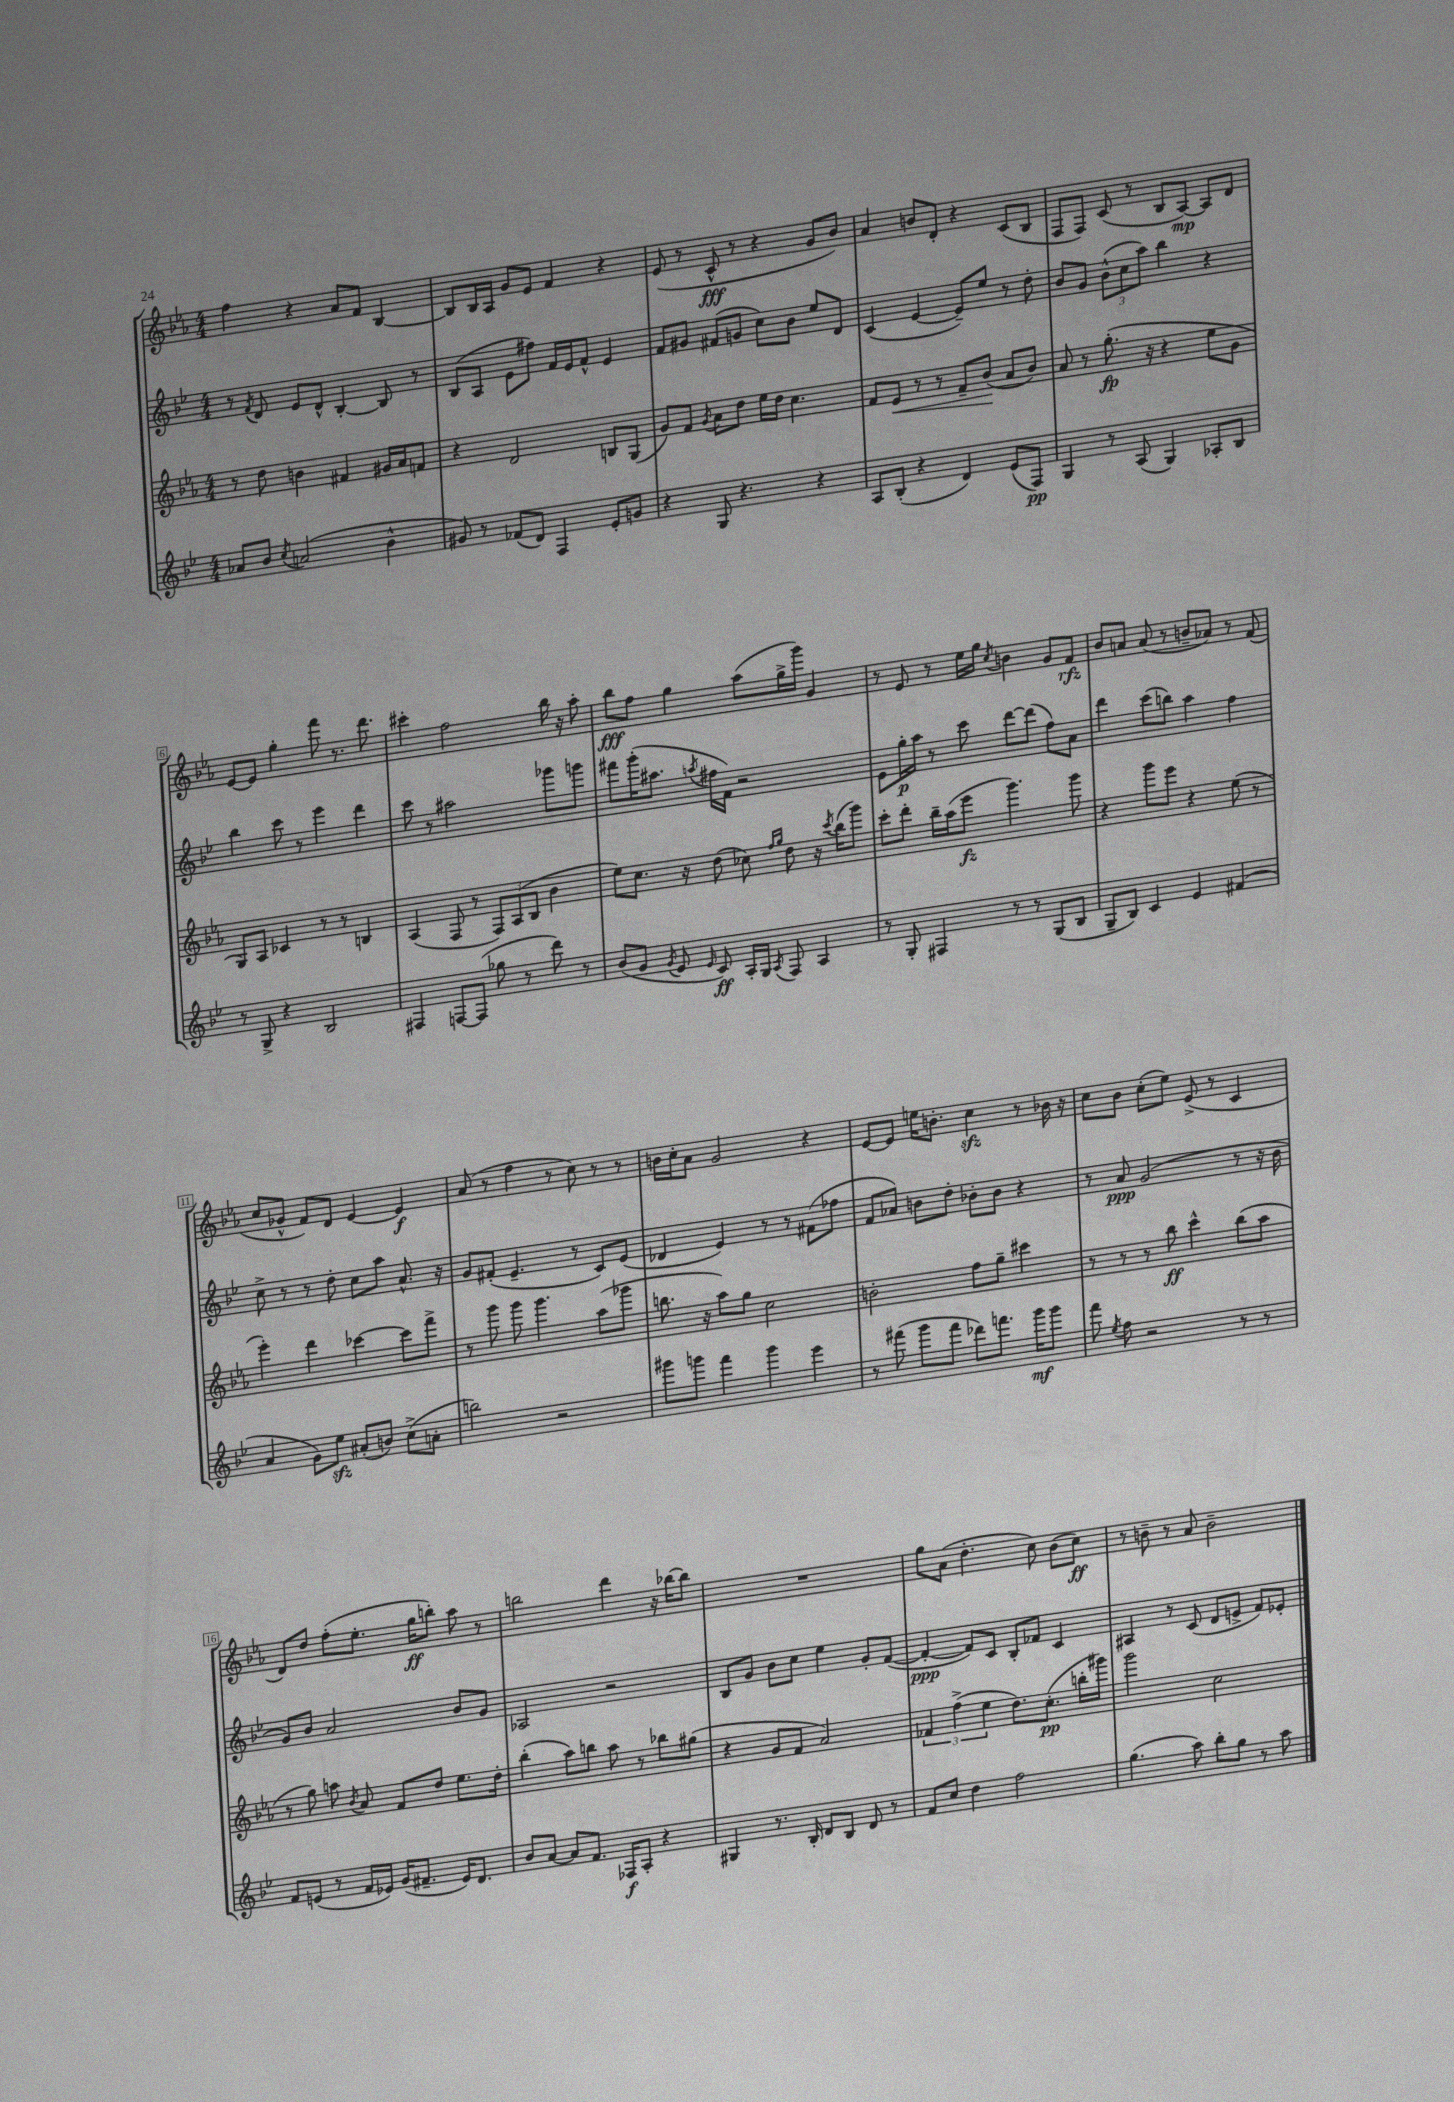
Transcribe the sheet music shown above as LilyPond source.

<<
\new StaffGroup <<
\new Staff = "s0" {
    \clef treble \key ees \major \numericTimeSignature \time 4/4
    \autoBeamOff f''4 r4 aes'8[ f'8] bes4~ |
    bes8[ bes16 aes16] g'8[ ees'8] f'4 r4 |
    ees'8( r8 c'8-^\fff r8 r4 g'8[ bes'8]) |
    aes'4 b'8[ d'8]-. r4 c'8[( bes8] |
    f8[ f8]) c'8( r8 bes8[ aes8]~\mp) aes8[ d'8] |
    ees'8[~ ees'8] g''4-. f'''8 r8. d'''8. |
    cis'''4-. f''2 bes''16 r16 aes''8-. |
    bes''8[\fff f''8] g''4 aes''8[( g''16-> g'''16]) g'4 |
    r8 ees'8 r8 ees''16[ g''16] \acciaccatura { c''8 } b'4 g'8[ f'8]\rfz |
    bes'8[ a'8] a'8( r8 b'8[-- aes'8]) r8 f'8( |
    c''8[ ges'8]-^ f'8[) d'8] ees'4~ ees'4\f |
    aes'8( r8 f''4 r8 c''8) r8 r8 |
    b'16[ c''16-. aes'8] g'2 r4 |
    ees'8[~ ees'8] e''16[ b'8.]-. c''4\sfz r8 bes'16 r16 |
    c''8[ bes'8] c''8[-.( ees''8]) ees'8->( r8 c'4 |
    d'8[) d''8] f''8[-.( ees''8.]-. g''16[\ff b''8]-.) aes''8 r8 |
    b''2 d'''4 r16 bes''16[~ bes''8] |
    R1 |
    g''8[ aes'8]( d''4.-. c''8) bes'8[( c''8]\ff) |
    r8 b'8-- r8 aes'8 b'2-- \bar "|." |
}
\new Staff = "s1" {
    \clef treble \key bes \major \numericTimeSignature \time 4/4
    \autoBeamOff r8 \acciaccatura { f'8 } d'8 ees'8[ d'8]-^ bes4~-. bes8 r8 |
    bes8[( a8] ees'8[ fis''8]) f'16[ ees'16 f'8]-^ ees'4 |
    f'8[ gis'8] fis'8[( g'8] c''8[) bes'8] ees''8[ d'8] |
    c'4( ees'4~ ees'8[--) ees''8] r8 d''8-. |
    bes'8[ g'8] \tuplet 3/2 { bes'8[-^( c''8 a''8]) } bes''4 r4 |
    bes''4 c'''8 r8 ees'''4 d'''4 |
    c'''8 r8 ais''2 ges'''8[ g'''8] |
    fis'''8[ g'''16-.( ais''8.] \acciaccatura { a''8 } fis''16[ f'16]) r2 |
    ees'8[ g''16-.\p a''16] r8 c'''8 d'''8[~ d'''8]( f''8[) a'8] |
    d'''4 c'''8[( b''8]) a''4 f''4 |
    c''8-> r8 r8 d''8-. c''8[ a''8] a'8.-^ r16 |
    g'8[ fis'8]-.( ees'4.-- r8 c'8[) ees'8]( |
    des'4 ees'4) r8 r8 fis'8[( fes''8] |
    f'8[ aes'8]) b'8[ d''8]-. bes'8[-. bes'8] r4 |
    r8 a'8\ppp g'2( r8 r16 bes'16 |
    g'8[) bes'8] a'2 bes'8[ g'8] |
    aes2 r2 |
    bes8[ g'8] bes'8[ c''8] ees''4 g'8[-. f'8]~( |
    f'4~-.\ppp f'8[) c'8] bes8[-. fes'8] c'4 |
    ais4 r8 c'8( d'8[ e'8]-> f'8[) ees'8]-. \bar "|." |
}
\new Staff = "s2" {
    \clef treble \key ees \major \numericTimeSignature \time 4/4
    \autoBeamOff r8 d''8 b'4 fis'4 gis'16[ aes'16 f'8] |
    r4 d'2 b8[ g8]( |
    g'8[) f'8] \acciaccatura { g'8 } aes'8[ d''8] ees''16[ d''16] c''4. |
    f'8[ ees'8]\< r8 r8 f'8[-- bes'8]\!( aes'8[ bes'8]) |
    aes'8 r8 g''8.-.\fp( r16 r4 ees''8[ g'8] |
    g8[) aes8] ces'4 r8 r8 b4 |
    aes4( f8 r8 \tuplet 3/2 { f8[) aes8( bes8] } bes'4 |
    ees''8[) c''8.] r16 d''8( ces''8) \grace { f''16[ g''16] } d''8 r16 \acciaccatura { c'''8 } bes''16[( g'''8]) |
    c'''8[-. d'''8]-. bes''16[-- aes''16( ees'''8]\fz g'''4.) g'''8 |
    r4 g'''8[ ees'''8] r4 ees''8( r8 |
    ees'''4-.) d'''4 ces'''4~ ces'''8[ f'''8]-> |
    r8 g'''8 g'''8 g'''4. aes''8[( ges'''8] |
    b''8. r16 aes''8[) g''8] c''2 |
    b'2-. f''8[ g''8]-- cis'''4 |
    r8 r8 r8 bes''8\ff c'''4-^ bes''8[( aes''8] |
    r8 g''8) a''8 \acciaccatura { bes'8 } aes'8 f'8[ d''8] ees''8.[ d''16]-. |
    bes''4-.( aes''8[) b''8] aes''8 r8 bes''8[ gis''8]( |
    r4 g'8[ f'8] aes'2) |
    \tuplet 3/2 { fes'4 f''4->( ees''4 } d''8.[) c''8.]-.\pp( b''16[-. gis'''16]) |
    g'''2 c''2 \bar "|." |
}
\new Staff = "s3" {
    \clef treble \key bes \major \numericTimeSignature \time 4/4
    \autoBeamOff aes'8[ bes'8] \acciaccatura { c''8 } a'2( bes'4-^ |
    gis'8) r8 fes'8[( d'8]) f4 ees'8[-. g'8] |
    r4 g8 r4. r4 |
    a8[ bes8]-.( r4 d'4) ees'8[( f8]\pp) |
    g4 r8 a8( g4) aes8[-. bes8] |
    r8 g8-> r4 bes2 |
    fis4 f8[~ f8]( ges''8 r8 d'''8) r8 |
    bes'8[( g'8] \acciaccatura { g'8 } ees'8 \grace { ees'16 } c'8\ff) a16[-. g16] \acciaccatura { a8 } f8 a4 |
    r8 g8-. fis4 r8 r8 g8[( bes8] |
    g8[-- bes8]) c'4 ees'4 fis'4( |
    a'4 g'8[) ees''8]\sfz ais'8[-.( b'8]) c''8[->( a'8]-. |
    b''2) r2 |
    gis'''8[ g'''8] f'''4 g'''4 ees'''4 |
    r8 fis'''8( g'''8[ fis'''8] des'''8[) f'''8.] g'''16[\mf g'''8] |
    f'''8 \acciaccatura { ees''8 } f''8 r2 r8 r8 |
    f'8[ e'8]( r8 f'16[ ees'16]) g'16[( fis'8.]-- ees'16[) d'8.] |
    bes'8[ a'8]~ a'8[ f'8.] fes16[\f a8]-. r4 |
    gis4 r8. bes16-. d'8[ bes8] d'8 r8 |
    f'8[ c''8] d''4 f''2 |
    g''4.( a''8) bes''8[-. g''8] r8 a''8 \bar "|." |
}
>>
>>
\layout { \context { \Score \override BarNumber.stencil = #(make-stencil-boxer 0.1 0.3 ly:text-interface::print) } }
